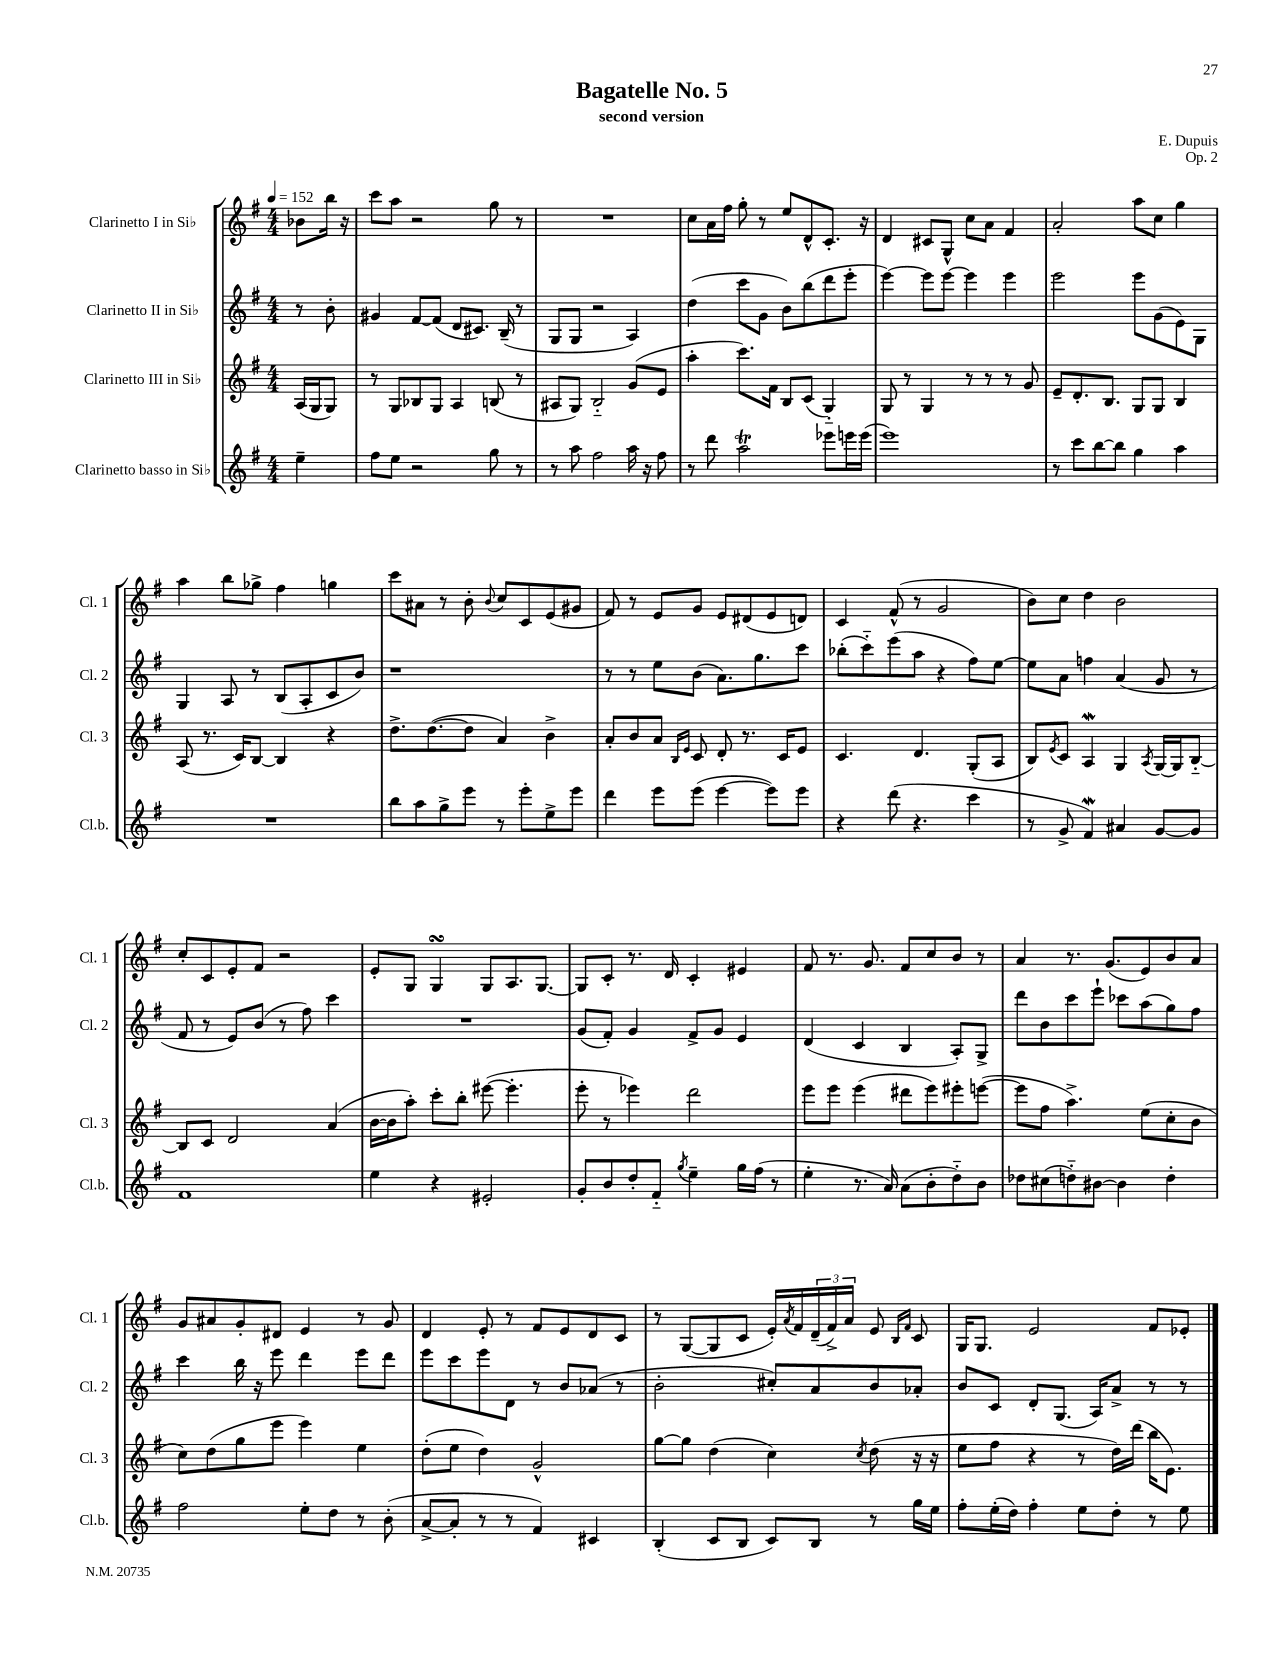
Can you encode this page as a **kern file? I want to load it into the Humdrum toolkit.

**kern	**kern	**kern	**kern
*part4	*part3	*part2	*part1
*staff4	*staff3	*staff2	*staff1
*I"Clarinetto basso in Si♭	*I"Clarinetto III in Si♭	*I"Clarinetto II in Si♭	*I"Clarinetto I in Si♭
*I'Cl.b.	*I'Cl. 3	*I'Cl. 2	*I'Cl. 1
*clefG2	*clefG2	*clefG2	*clefG2
*k[f#]	*k[f#]	*k[f#]	*k[f#]
*M4/4	*M4/4	*M4/4	*M4/4
*MM152	*MM152	*MM152	*MM152
=	=	=	=
4ee~\	(16A/LL	8r	8b-X\L
.	16G/J	.	.
.	8G/J)	8b'\	16bb\Jk
.	.	.	16r
=1	=1	=1	=1
8ff#\L	8r	4g#X/	8ccc\L
8ee\J	8G/L	.	8aa\J
2r	8B-X/	[8f#/L	2r
.	8G/J	(8f#/J]	.
.	4A/	8d/L	.
.	.	8.c#X/J)	.
8gg\	(8Bn/	.	8gg\
.	.	(16B~/	.
8r	8r	8r	8r
=2	=2	=2	=2
8r	8A#X/L	8G/L	1r
8aa\	8G/J)	8G/J	.
2ff#\	2B/	2r	.
16aa\	(8g/L	4A/)	.
16r	.	.	.
8ff#\	8e/J	.	.
=3	=3	=3	=3
8r	4aa'\	(4dd\	8cc\L
8ddd\	.	.	16a\L
.	.	.	16ff#\JJ
2aaT\	8.ccc\L)	8ccc\L	8gg'\
.	.	8g\J	8r
.	16f#\Jk	.	.
.	8B/L	8b\L)	8ee/L
.	(8c/J	(8bb\	8d^^/
8eee-X\L	4G/)	8ddd\	8.c'/J
16eeen\L	.	8eee'\J	.
(16eee\JJ	.	.	16r
=4	=4	=4	=4
1eee)	8G/	[4eee\)	4d/
.	8r	.	.
.	4G/	8eee\L]	8c#X/L
.	.	[8eee\J	8G^^/J
.	8r	4eee\]	8cc\L
.	8r	.	8a\J
.	8r	4eee\	4f#/
.	8g/	.	.
=5	=5	=5	=5
8r	8e~/L	2eee\	2a'/
8ccc\L	8.d'/	.	.
[8bb\	.	.	.
.	8.B/J	.	.
8bb\J]	.	.	.
4gg\	8G/L	8eee\L	8aa\L
.	8G/J	(8g\	8cc\J
4aa\	4B/	8e\)	4gg\
.	.	8G\J	.
!!LO:LB:g=z
=6	=6	=6	=6
1r	(8A/	4G/	4aa\
.	8.r	.	.
.	.	8A/	8bb\L
.	16c/KL)	.	.
.	[8B/J	8r	8gg-X^\J
.	4B/]	(8B/L	4ff#\
.	.	8A'/	.
.	4r	8c/	4ggn\
.	.	8b/J)	.
=7	=7	=7	=7
8bb\L	8.dd^\L	1r	8ccc\L
8aa\	.	.	8a#X\J
.	([8.dd\	.	.
8gg^\	.	.	8r
8eee\J	8dd\J]	.	8b'\
.	.	.	8qqb/
8r	4a/)	.	8cc/L
8eee'\L	.	.	8c/
8ee^\	4b^\	.	(8e/
8eee\J	.	.	8g#X/J
=8	=8	=8	=8
4ddd\	8a'/L	8r	8f#/)
.	8b/	8r	8r
8eee\L	8a/J	8ee\L	8e/L
.	16qqB/LL	.	.
.	16qqe/JJ	.	.
(8eee\J	8c/	(8b\J	8g/J
[4eee\	8d'/	8.a\L)	8e/L
.	8.r	.	(8d#X/
.	.	8.gg\	.
8eee\L])	.	.	8e/
.	16c/KL	.	.
8eee\J	8e/J	8ccc\J	8dn/J)
=9	=9	=9	=9
4r	4.c/	(8bb-X'\L	4c/
.	.	8ccc\)	.
(8ddd\	.	(8eee\	(8f#^^/
4.r	4.d/	8aa\J	8r
.	.	4r	2g/
4ccc\	(8G'/L	8ff#\L)	.
.	8A/J	[8ee\J	.
=10	=10	=10	=10
8r	8B/L)	8ee\L]	8b\L)
.	8qe/	.	.
8g^/	8c/J	8a\J	8cc\J
4f#W/)	4AW/	4ffn\	4dd\
4a#X/	4G/	(4a/	2b\
.	8qA/	.	.
[8g/L	[16G/LL	8g/	.
.	16G/J]	.	.
8g/J]	[8B/J	8r	.
!!LO:LB:g=z
=11	=11	=11	=11
1f#	8B/L]	8f#/	8cc'/L
.	8c/J	8r	8c/
.	2d/	8e/L)	8e'/
.	.	(8b/J	8f#/J
.	.	8r	2r
.	.	8ff#\)	.
.	(4a/	4ccc\	.
=12	=12	=12	=12
4ee\	[16b\LL	1r	8e'/L
.	16b\J]	.	.
.	8aa'\J)	.	8G/J
4r	8ccc'\L	.	4GsSSs/
.	8bb'\J	.	.
2e#X'/	([8eee#X\	.	8G/L
.	4.eee#'\]	.	8.A/
.	.	.	[8.G/J
=13	=13	=13	=13
8g'/L	8eee'\	(8g/L	8G/L]
8b/	8r	8f#'/J)	8c'/J
8dd'/	4eee-X\)	4g/	8.r
8f#/J	.	.	.
.	.	.	16d/
8qgg/	.	.	.
4ee~\	2ddd\	8f#^/L	4c'/
.	.	8g/J	.
16gg\LL	.	4e/	4e#X/
(16ff#\JJ	.	.	.
8r	.	.	.
=14	=14	=14	=14
4ee'\	8eee\L	(4d/	8f#/
.	8eee\J	.	8.r
8.r	(4eee\	4c/	.
.	.	.	8.g/
16a/)	.	.	.
(8a\L	8ddd#X\L	4B/	8f#/L
8b'\	8eee\)	.	8cc/
8dd\)	8eee#X'\	8A'/L)	8b/J
8b\J	([8eeen\J	8G^/J	8r
=15	=15	=15	=15
8dd-X\L	8eee\L]	8ddd\L	4a/
(8cc#X\	8ff#\J	8b\	.
8ddn\)	4.aa^\)	8ccc\	8.r
[8b#X\J	.	8eee`\J	.
.	.	.	(8.g/L
4b#\]	.	8ccc-X\L	.
.	(8ee\L	(8aa\	8e/)
4dd'\	8cc'\	8gg\)	8b/
.	8b\J	8ff#\J	8a/J
!!LO:LB:g=z
=16	=16	=16	=16
2ff#\	8cc\L)	4ccc\	8g/L
.	(8dd\	.	8a#X/
.	8gg\	16bb\	8g'/
.	.	16r	.
.	8eee\J	8eee\	8d#X/J
8ee'\L	4eee\)	4ddd\	4e/
8dd\J	.	.	.
8r	4ee\	8eee\L	8r
(8b'\	.	8ddd\J	8g/
=17	=17	=17	=17
[8a^/L	(8dd'\L	8eee\L	4d/
8a'/J]	8ee\J	8ccc\	.
8r	4dd\)	8eee\	8e'/
8r	.	8d\J	8r
4f#/)	2g^^/	8r	8f#/L
.	.	8b/L	8e/
4c#X/	.	(8a-X/J	8d/
.	.	8r	8c/J
=18	=18	=18	=18
(4B'/	[8gg\L	2b'\	8r
.	8gg\J]	.	([8G/L
8c/L	(4dd\	.	8G/]
8B/J	.	.	8c/J
8c/L)	4cc\)	8cc#X'/L)	16e'/LL)
.	.	.	8qa/
.	.	.	16f#/
8B/J	.	8a/	(24d~/
.	.	.	24f#^/)
.	.	.	24a/JJ
.	8qcc/	.	.
8r	(8dd\	8b/	8e/
.	.	.	16qqB/LL
.	.	.	16qqf#/JJ
16gg\LL	16r	8a-X'/J	8c/
16ee\JJ	16r	.	.
=19	=19	=19	=19
8ff#'\L	8ee\L	8b/L	16G/KL
.	.	.	8.G/J
(16ee'\L	8ff#\J	8c/J	.
16dd\JJ)	.	.	.
4ff#'\	4r	8d'/L	2e/
.	.	(8.G/J	.
8ee\L	8r	.	.
.	.	16A/KL)	.
8dd'\J	16dd\LL)	8a^/J	.
.	(16ddd\JJ	.	.
8r	16bb\KL	8r	8f#/L
.	8.e\J)	.	.
8ee\	.	8r	8e-X'/J
==	==	==	==
*-	*-	*-	*-
